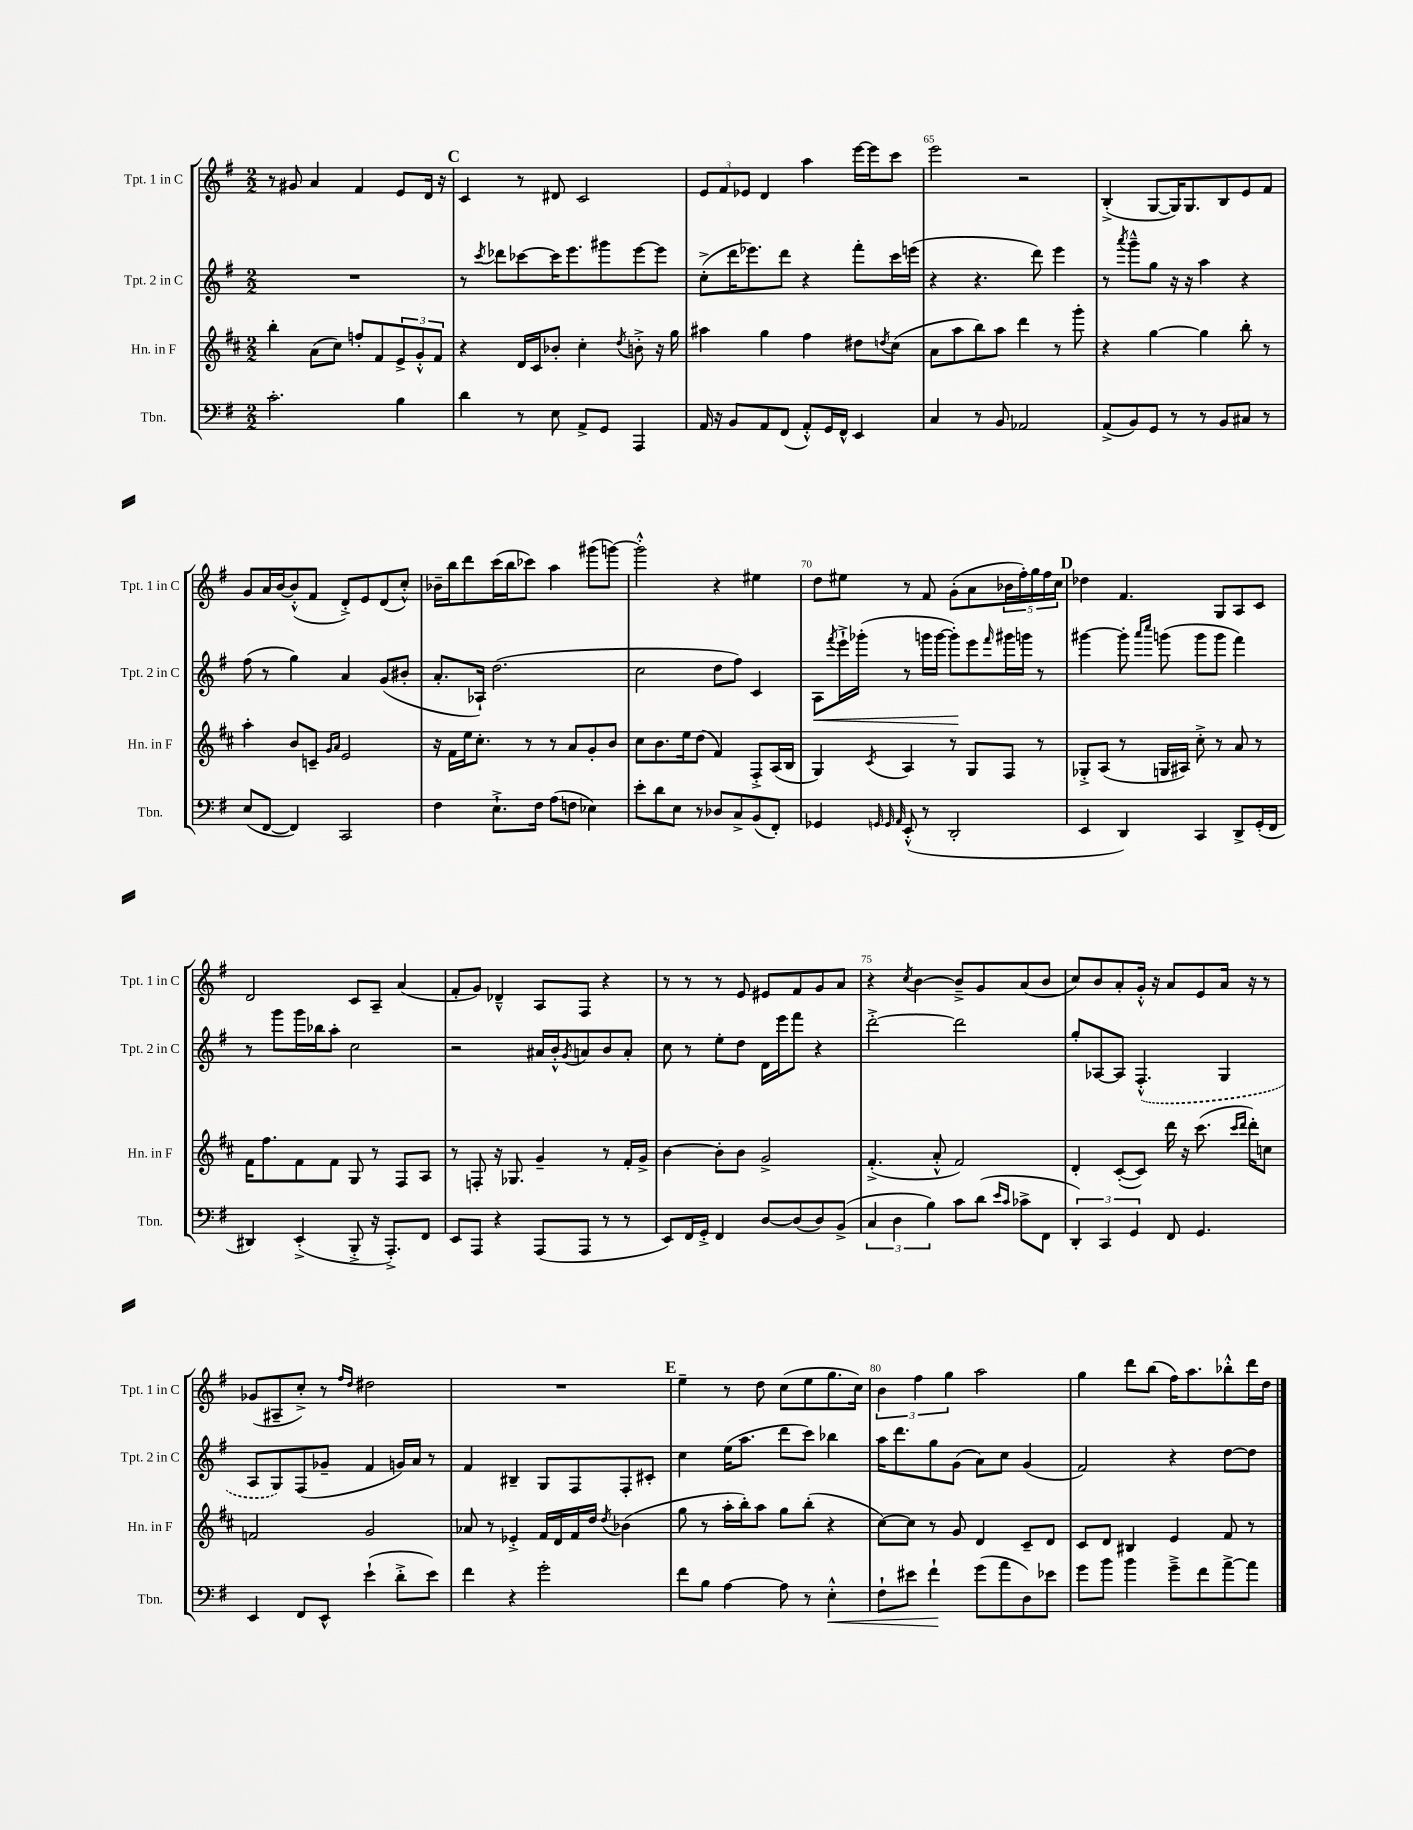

**kern	**kern	**kern	**kern
*staff4	*staff3	*staff2	*staff1
*clefF4	*clefG2	*clefG2	*clefG2
*k[f#]	*k[f#c#]	*k[f#]	*k[f#]
*M2/2	*M2/2	*M2/2	*M2/2
2.c'	4bb'	1r	8r
.	.	.	8g#
.	(8a	.	4a
.	8cc#)	.	.
.	8ff'	.	4f#
.	8f#	.	.
4B	12e^	.	8e
.	12g'^^	.	.
.	.	.	16d
.	12f#	.	.
.	.	.	16r
=	=	=	=
4d	4r	8r	4c
.	.	8qccc	.
.	.	8ddd-	.
8r	16d	[8ccc-	8r
.	16c#	.	.
8E	8b-'	16ccc-]	8d#
.	.	8.eee	.
8AA^	4cc#'	.	2c
8GG	.	8ggg#	.
.	8qdd	.	.
4AAA	8b'^	[8eee	.
.	16r	8eee]	.
.	16gg	.	.
=	=	=	=
16AA	4aa#	(8cc'^	12e
16r	.	.	.
.	.	.	12f#
8BB	.	16ddd	.
.	.	.	12e-
.	.	8.eee-)	.
8AA	4gg	.	4d
(8FF#	.	8ddd	.
8AA'^^)	4ff#	4r	4aa
16GG	.	.	.
16FF#^^	.	.	.
4EE	8dd#	8fff#'	[16eee
.	.	.	16eee]
.	8qdd	.	.
.	(8cc#	16ccc	8ccc
.	.	(16eee	.
=	=	=	=
4C	8a	4r	2eee
.	8aa	.	.
8r	8bb)	4.r	.
8BB	8aa	.	.
2AA-	4ddd	.	2r
.	.	8ddd)	.
.	8r	4eee	.
.	8ggg'	.	.
=	=	=	=
(8AA^	4r	8r	(4B'^
.	.	8qaaa	.
8BB)	.	8ggg~^^	.
8GG	[4gg	8gg	[8G
8r	.	16r	16G])
.	.	16r	8.G
8r	4gg]	4aa	.
8BB	.	.	8B
8C#	8bb'	4r	8e
8r	8r	.	8f#
=	=	=	=
(8E	4aa'	(8ff#	8g
[8FF#	.	8r	16a
.	.	.	[16b
4FF#])	8b	4gg)	(8b'^^]
.	8c~	.	8f#
.	16qqg	.	.
.	16qqa	.	.
2CC	2e	4a	8d'^)
.	.	.	8e
.	.	(8g	(8d
.	.	8b#'	8cc'^^)
=	=	=	=
4F#	16r	8.a'	16b-~
.	16f#	.	16bb
.	16ee	.	8ddd
.	8.cc#'	16A-`)	.
8.E`^	.	(2.dd	(16ccc
.	.	.	16bb
.	8r	.	8ccc-)
16F#	.	.	.
(8A	8r	.	4aa
8F	8a	.	.
4E-)	8g'	.	(8ggg#
.	8b	.	[8ggg)
=	=	=	=
8e'	8cc#	2cc	2ggg'^^]
8d	8.b	.	.
8E	.	.	.
.	16ee	.	.
8r	(8dd	.	.
8D-	4f#)	8dd	4r
8C^	.	8ff#)	.
(8BB	8F#'^	4c	4ee#
8FF#')	(16A	.	.
.	16B	.	.
=	=	=	=
4GG-	4G)	8A	8dd
.	.	8qfff#	.
.	.	16eee`^	8ee#
.	.	(16ggg-'	.
32qqGG	.	.	.
32qqGG	.	.	.
32qqAA	8qc#	.	.
(8EE'^^	4A	8r	8r
8r	.	16ggg	8f#
.	.	[16ggg	.
2DD'	8r	8ggg'])	(8g'
.	8G	8eee	8a
.	.	16qqfff#	.
.	8F#	16ggg#	20b-
.	.	.	20ff#')
.	.	16ggg	.
.	.	.	20gg
.	8r	8r	.
.	.	.	20ff#
.	.	.	20cc
=	=	=	=
4EE	8G-'^	[4ggg#	4dd-
.	(8A	.	.
4DD)	8r	8ggg#']	4.f#
.	.	16qqaaa	.
.	.	16qqcccc	.
.	16G	(8ggg	.
.	16A#)	.	.
4CC	8cc#'^	8ggg	.
.	8r	8ggg	8G
8DD^	8a	4fff#)	8A
(16GG'	8r	.	8c
16FF#	.	.	.
=	=	=	=
4DD#)	16f#	8r	2d
.	8.ff#	.	.
.	.	8ggg	.
(4EE'^	8f#	16ggg	.
.	.	16bb-	.
.	8f#	8aa'	.
8BBB'^	8G	2cc	8c
16r	8r	.	8A~
8.AAA'^)	.	.	.
.	8F#	.	(4a
8FF#	8A	.	.
=	=	=	=
8EE	8r	2r	8f#'
8AAA	8F'	.	8g)
4r	16r	.	4d-~^^
.	8.G-	.	.
(8AAA	4g~	16a#	8A
.	.	16b'^^	.
.	.	8qg	.
8AAA	.	8a	8F#
8r	8r	8b	4r
8r	16f#'	8a'	.
.	16g^	.	.
=	=	=	=
8EE)	[4b	8cc	8r
16FF#	.	8r	8r
16GG'^	.	.	.
4FF#	8b']	8ee'	8r
.	8b	8dd	8e
[8D	2g^	16d	8e#
.	.	16eee	.
(8D]	.	8fff#	8f#
8D)	.	4r	8g
(8BB^	.	.	8a
=	=	=	=
6C	(4.f#'^	[2ddd'^	4r
6D	.	.	.
.	.	.	8qcc
.	.	.	[4b
6B)	.	.	.
.	8a'^^	.	.
8c	2f#)	2ddd]	8b~^]
(8d	.	.	8g
16qqe	.	.	.
16qqc	.	.	.
8c-^	.	.	(8a
8FF#	.	.	8b
=	=	=	=
6DD')	4d'	8gg'	8cc)
.	.	[8A-	8b
6CC	.	.	.
.	([8c#'	8A-]	8a'
6GG	.	.	.
.	8c#])	(4.F#'^^	16g'^^
.	.	.	16r
8FF#	16ddd	.	8a
.	16r	.	.
4.GG	(8.ccc#	.	8e
.	.	4G	16a
.	16qqccc#	.	.
.	16qqddd	.	.
.	16ddd')	.	16r
.	8cc	.	8r
=	=	=	=
4EE	2f	8A	(8g-
.	.	8G)	8A#~
8FF#	.	(8F#	8cc'^)
8EE^^	.	8g-~	8r
.	.	.	16qqff#
.	.	.	16qqdd
(4e`	2g	4f#	2dd#
8d'^	.	16g)	.
.	.	16a	.
8e)	.	8r	.
=	=	=	=
4f#	8a-	4f#	1r
.	8r	.	.
4r	4e-'^	4B#~	.
2g'	16f#	8G	.
.	16d	.	.
.	16f#	8F#	.
.	16dd	.	.
.	8qdd	.	.
.	(4b-	8F#'	.
.	.	8c#'	.
=	=	=	=
8f#	8gg	4cc	4ee~
8B	8r	.	.
[4A	16aa'	(16ee	8r
.	16bb')	8.aa	.
.	8aa	.	8dd
8A]	8gg	8ddd	(8cc
8r	(8bb'	8ccc)	8ee
4E'^^	4r	4bb-	8.gg
.	.	.	16cc)
=	=	=	=
8F#`	[8cc#)	16aa	6b
.	.	8.ddd	.
8e#	8cc#]	.	.
.	.	.	6ff#
4f#`	8r	8gg	.
.	.	.	6gg
.	8g	(8g	.
(8g	4d	8a)	2aa
8a	.	8cc	.
8D)	8c#~	(4g	.
8e-	8d	.	.
=	=	=	=
8g	8c#	2f#)	4gg
8b	8d	.	.
4b	4B#	.	8ddd
.	.	.	(8bb
8g~^	4e	4r	16ff#)
.	.	.	8.aa
8f#	.	.	.
[8a^	8f#	[8dd	8bb-'^^
8a]	8r	8dd]	16ddd
.	.	.	16dd
==	==	==	==
*-	*-	*-	*-
